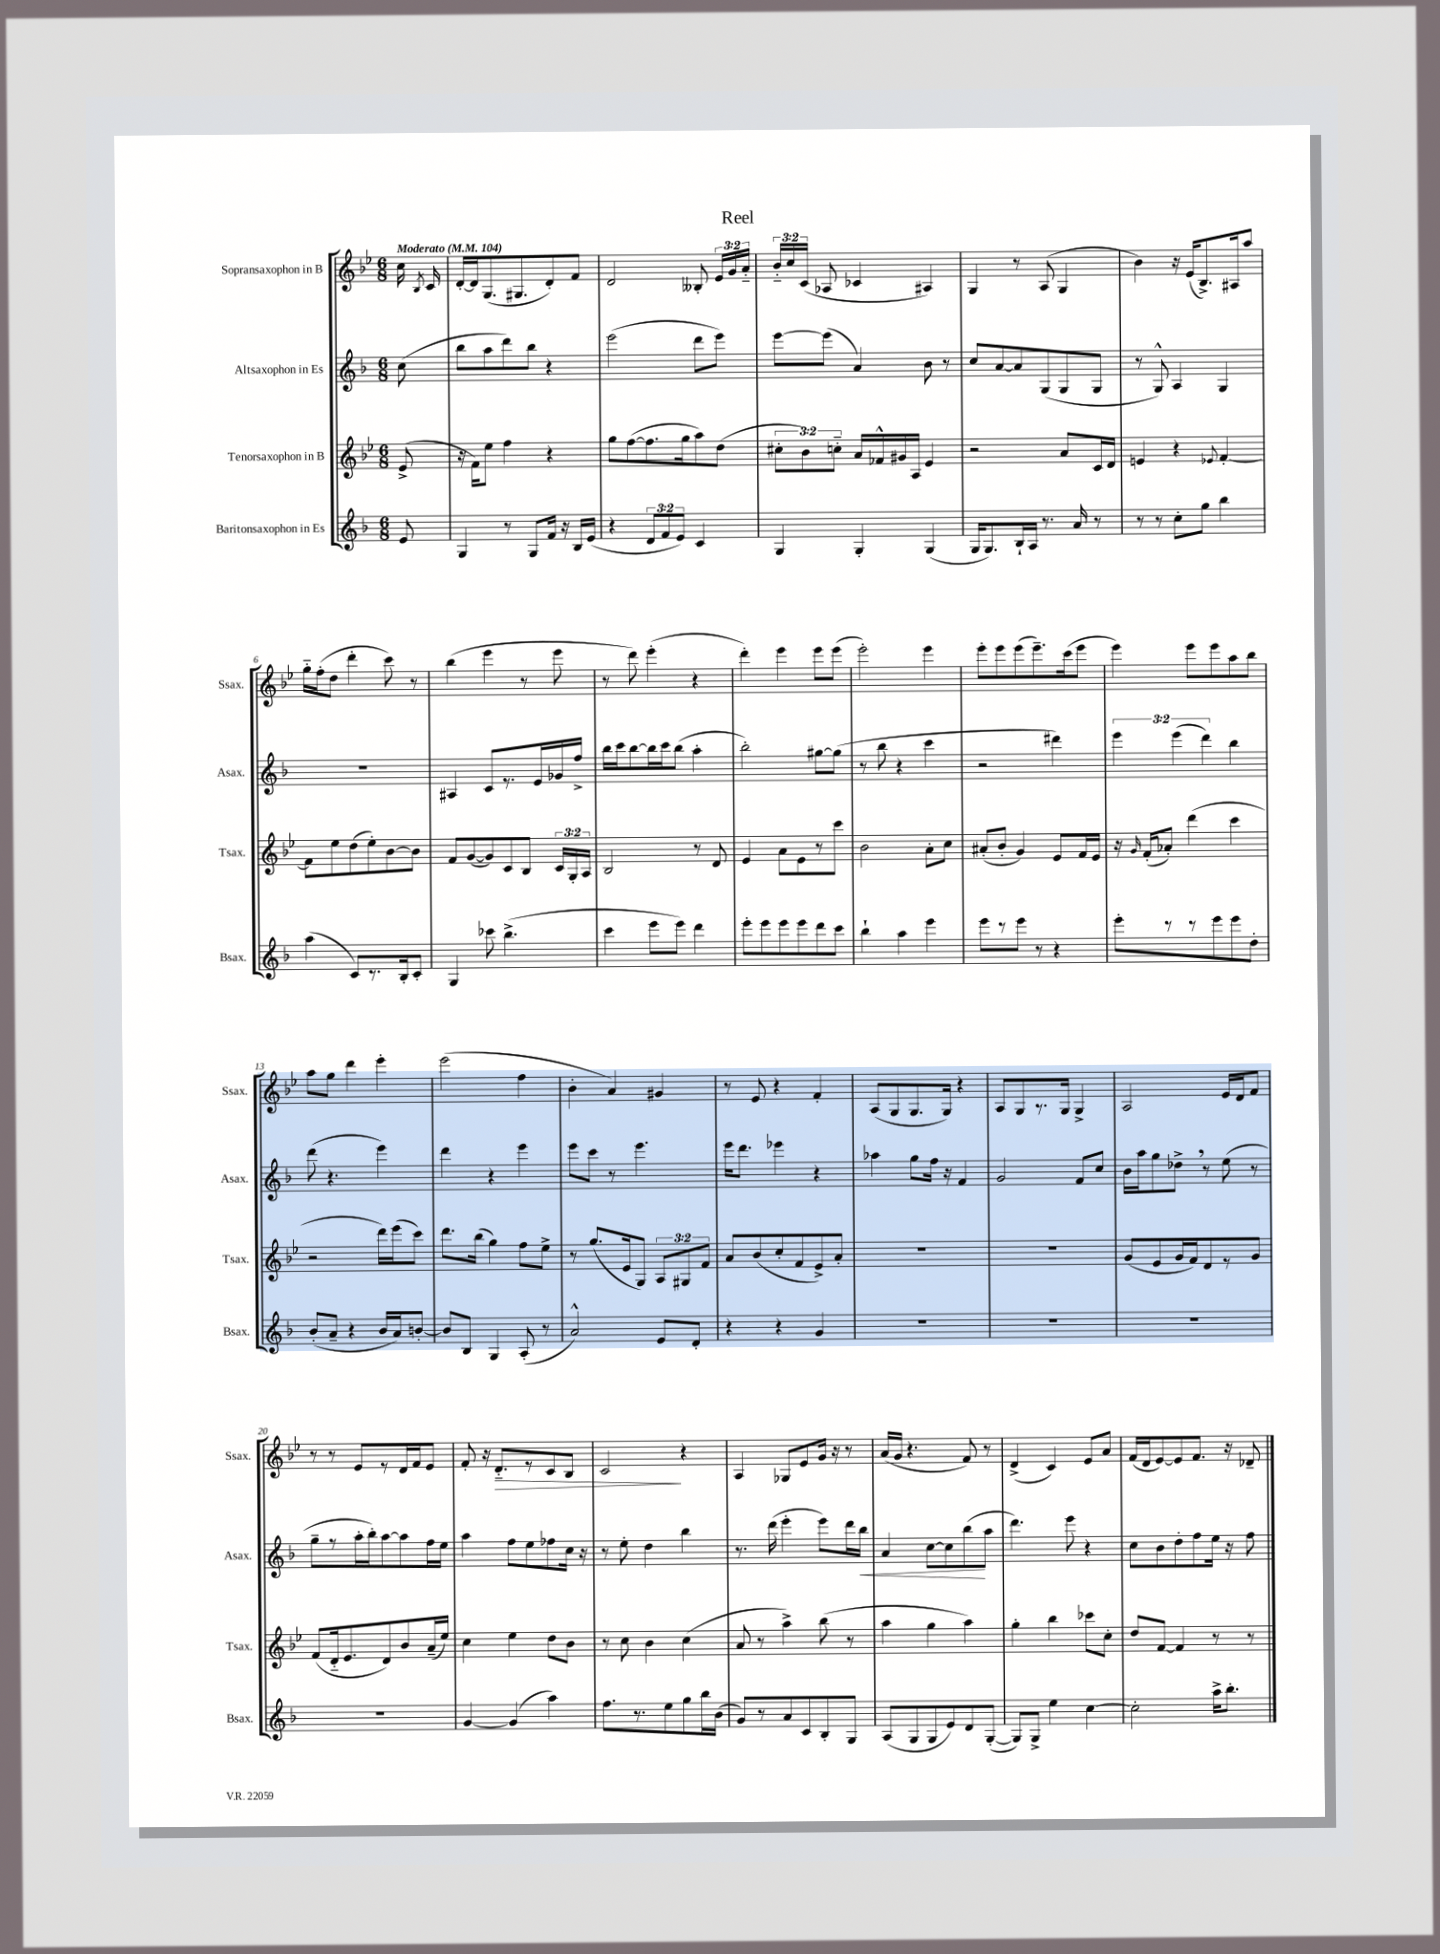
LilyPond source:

\header { title = "Reel" }
<<
\new StaffGroup <<
\new Staff = "s0" \with { instrumentName = "Sopransaxophon in B" shortInstrumentName = "Ssax." } {
    \clef treble \key bes \major \numericTimeSignature \time 6/8 \override Staff.TupletNumber.text = #tuplet-number::calc-fraction-text \partial 8 \tempo "Moderato" 4 = 104
    \autoBeamOff c''16 \acciaccatura { bes8 } c'16 |
    d'16[~-. d'16 g8.( gis8. d'8-.) f'8] |
    d'2 beses8-. \tuplet 3/2 { ees'16[ g'16 a'16]-_ } |
    \tuplet 3/2 { bes'16[-_ c''16 c'16]( } aes8 ces'4 ais4) |
    g4 r8 a8( g4 |
    bes'4) r16 ees'16[( bes8.->) ais16 a''8] |
    g''16[-_ f''16-.( d''8] d'''4-. c'''8) r8 |
    bes''4( ees'''4 r8 ees'''8 |
    r8 d'''8) ees'''4-.( r4 |
    d'''4-.) ees'''4 ees'''8[ ees'''8]( |
    ees'''2-.) ees'''4 |
    ees'''8[-. ees'''8 ees'''8( ees'''8.--) c'''16( ees'''8] |
    ees'''4) ees'''8[ ees'''8 a''8 bes''8] |
    a''8[ g''8] d'''4 ees'''4-. |
    ees'''2( f''4 |
    bes'4-. a'4) gis'4 |
    r8 ees'8 r4 f'4-. |
    a8[( g8 g8. g16]) r4 |
    a8[ g8 r8. g16] g4-> |
    a2 ees'16[ d'16 f'8] |
    r8 r8 ees'8[ r8 d'16 f'16 ees'8] |
    f'8-. r16 d'8.[-_\> r8 c'8 bes8] |
    c'2\! r4 |
    a4 ges8[ ees'8 g'16] r16 r8 |
    a'16[( g'16] r4. f'8) r8 |
    d'4->( c'4) ees'8[ a'8] |
    f'16[( d'16 ees'8~) ees'8 f'8.] r16 des'8-- \bar "|." |
}
\new Staff = "s1" \with { instrumentName = "Altsaxophon in Es" shortInstrumentName = "Asax." } {
    \clef treble \key f \major \numericTimeSignature \time 6/8 \override Staff.TupletNumber.text = #tuplet-number::calc-fraction-text \partial 8
    \autoBeamOff c''8( |
    bes''8[ a''8 d'''8) bes''8] r4 |
    e'''2( d'''8[ e'''8]) |
    e'''8[~ e'''8]( a'4) bes'8 r8 |
    c''8[ a'8~ a'8 g8( g8 g8] |
    r8 g8-^) a4 g4 |
    R2. |
    ais4 c'8[ r8. e'16 ges'16 f''16]-> |
    bes''16[ c'''16 bes''8~ bes''16 c'''16 bes''8]( a''4-. |
    bes''2-.) gis''8[~ gis''8]( |
    r8 bes''8 r4 c'''4 |
    r2 dis'''4) |
    \tuplet 3/2 { e'''4 e'''4( d'''4) } bes''4 |
    d'''8( r4. e'''4) |
    d'''4 r4 e'''4 |
    e'''8[ c'''8] r8 e'''4. |
    e'''16[ d'''8.] ees'''4 r4 |
    aes''4 g''8[ f''16] r16 f'4 |
    g'2 f'8[ c''8] |
    bes'16[ a''16 g''8 des''8]-> \breathe r8 e''8( r8 |
    g''8[-- r8 a''16-. bes''16-.) a''8~ a''8 f''16 e''16] |
    a''4 f''8[ e''8 fes''8 c''16] r16 |
    r8 e''8-. d''4 bes''4 |
    r8. d'''16( e'''4-. e'''8[) d'''16 bes''16]\< |
    a'4 c''8[~ c''8 bes''8\!( a''8] |
    d'''4.) e'''8 r4 |
    c''8[ bes'8 d''8-. f''8 e''16] r16 f''8 \bar "|." |
}
\new Staff = "s2" \with { instrumentName = "Tenorsaxophon in B" shortInstrumentName = "Tsax." } {
    \clef treble \key bes \major \numericTimeSignature \time 6/8 \override Staff.TupletNumber.text = #tuplet-number::calc-fraction-text \partial 8
    \autoBeamOff ees'8->( |
    r16 f'16[) ees''8] f''4 r4 |
    g''8[ f''8~( f''8. g''16 a''8) d''8]( |
    \tuplet 3/2 { cis''8[-. bes'8) c''8]-_ } a'16[ fes'16-^ gis'16 a16] ees'4 |
    r2 a'8[ c'16 d'16] |
    e'4 r4 \appoggiatura { ees'8 } f'4~-. |
    f'8[ ees''8 d''8( ees''8-.) bes'8~ bes'8] |
    f'8[ g'8~( g'8) c'8 bes8] \tuplet 3/2 { c'16[ g16-. a16] } |
    bes2 r8 d'8 |
    ees'4 a'8[ ees'8 r8 c'''8] |
    bes'2 a'8[-. c''8] |
    ais'8[-.( bes'8]-. g'4) ees'8[ f'16 ees'16] |
    r16 \grace { g'16 } f'16[-.( aes'8]-.) d'''4( c'''4 |
    r2 d'''16[) ees'''16( c'''8]) |
    d'''8.[ bes''16]( g''4) f''8[ ees''8]-> |
    r8 g''8.[( ees'16 g8]) \tuplet 3/2 { a8[ gis8 f'8] } |
    a'8[ bes'8( c''8-. f'8 ees'8->) a'8]-. |
    R2. |
    R2. |
    g'8[( ees'8 g'16 f'16) d'8 r8 g'8] |
    f'8[( d'16-_ ees'8. d'8) bes'8 a'16--( ees''16]) |
    c''4 ees''4 d''8[ bes'8] |
    r8 c''8 bes'4 c''4( |
    a'8 r8 a''4->) bes''8( r8 |
    a''4 g''4 a''4) |
    g''4-. bes''4 ces'''8[ c''8]-. |
    d''8[ f'8]~ f'4 r8 r8 \bar "|." |
}
\new Staff = "s3" \with { instrumentName = "Baritonsaxophon in Es" shortInstrumentName = "Bsax." } {
    \clef treble \key f \major \numericTimeSignature \time 6/8 \override Staff.TupletNumber.text = #tuplet-number::calc-fraction-text \partial 8
    \autoBeamOff e'8 |
    g4 r8 g8[ f'16] r16 bes16[ e'16]( |
    r4 \tuplet 3/2 { d'8[ f'8 e'8]) } c'4 |
    g4 g4-. g4( |
    g16[ g8.) bes16-! a16] r8. a'16 r8 |
    r8 r8 c''8[-. g''8] bes''4 |
    a''4( c'8[) r8. bes16-. c'8]-. |
    g4 ces'''8 bes''4.->( |
    c'''4 e'''8[ e'''8]) d'''4 |
    e'''8[-. e'''8 e'''8 e'''8 d'''8 c'''8] |
    bes''4-! a''4 e'''4 |
    e'''8[ r8 e'''8] r8 r4 |
    e'''8[-. r8 r8 e'''8 e'''8 d''8]-. |
    bes'8[-.( a'8]-- r4 bes'16[ a'16) b'8]~-. |
    b'8[ bes8] g4 a8-.( r8 |
    a'2-^) e'8[ d'8]-. |
    r4 r4 g'4 |
    R2. |
    R2. |
    R2. |
    R2. |
    g'4~ g'4( a''4) |
    f''8.[ r8. e''8 g''8 bes''16 bes'16]( |
    g'8[) r8 a'8 c'8 bes8-. g8] |
    a8[( g8 g8 e'8) d'8 g8]~-.( |
    g8[) g8]-> e''4 c''4~ |
    c''2-. a''16[-> bes''8.]-. \bar "|." |
}
>>
>>
